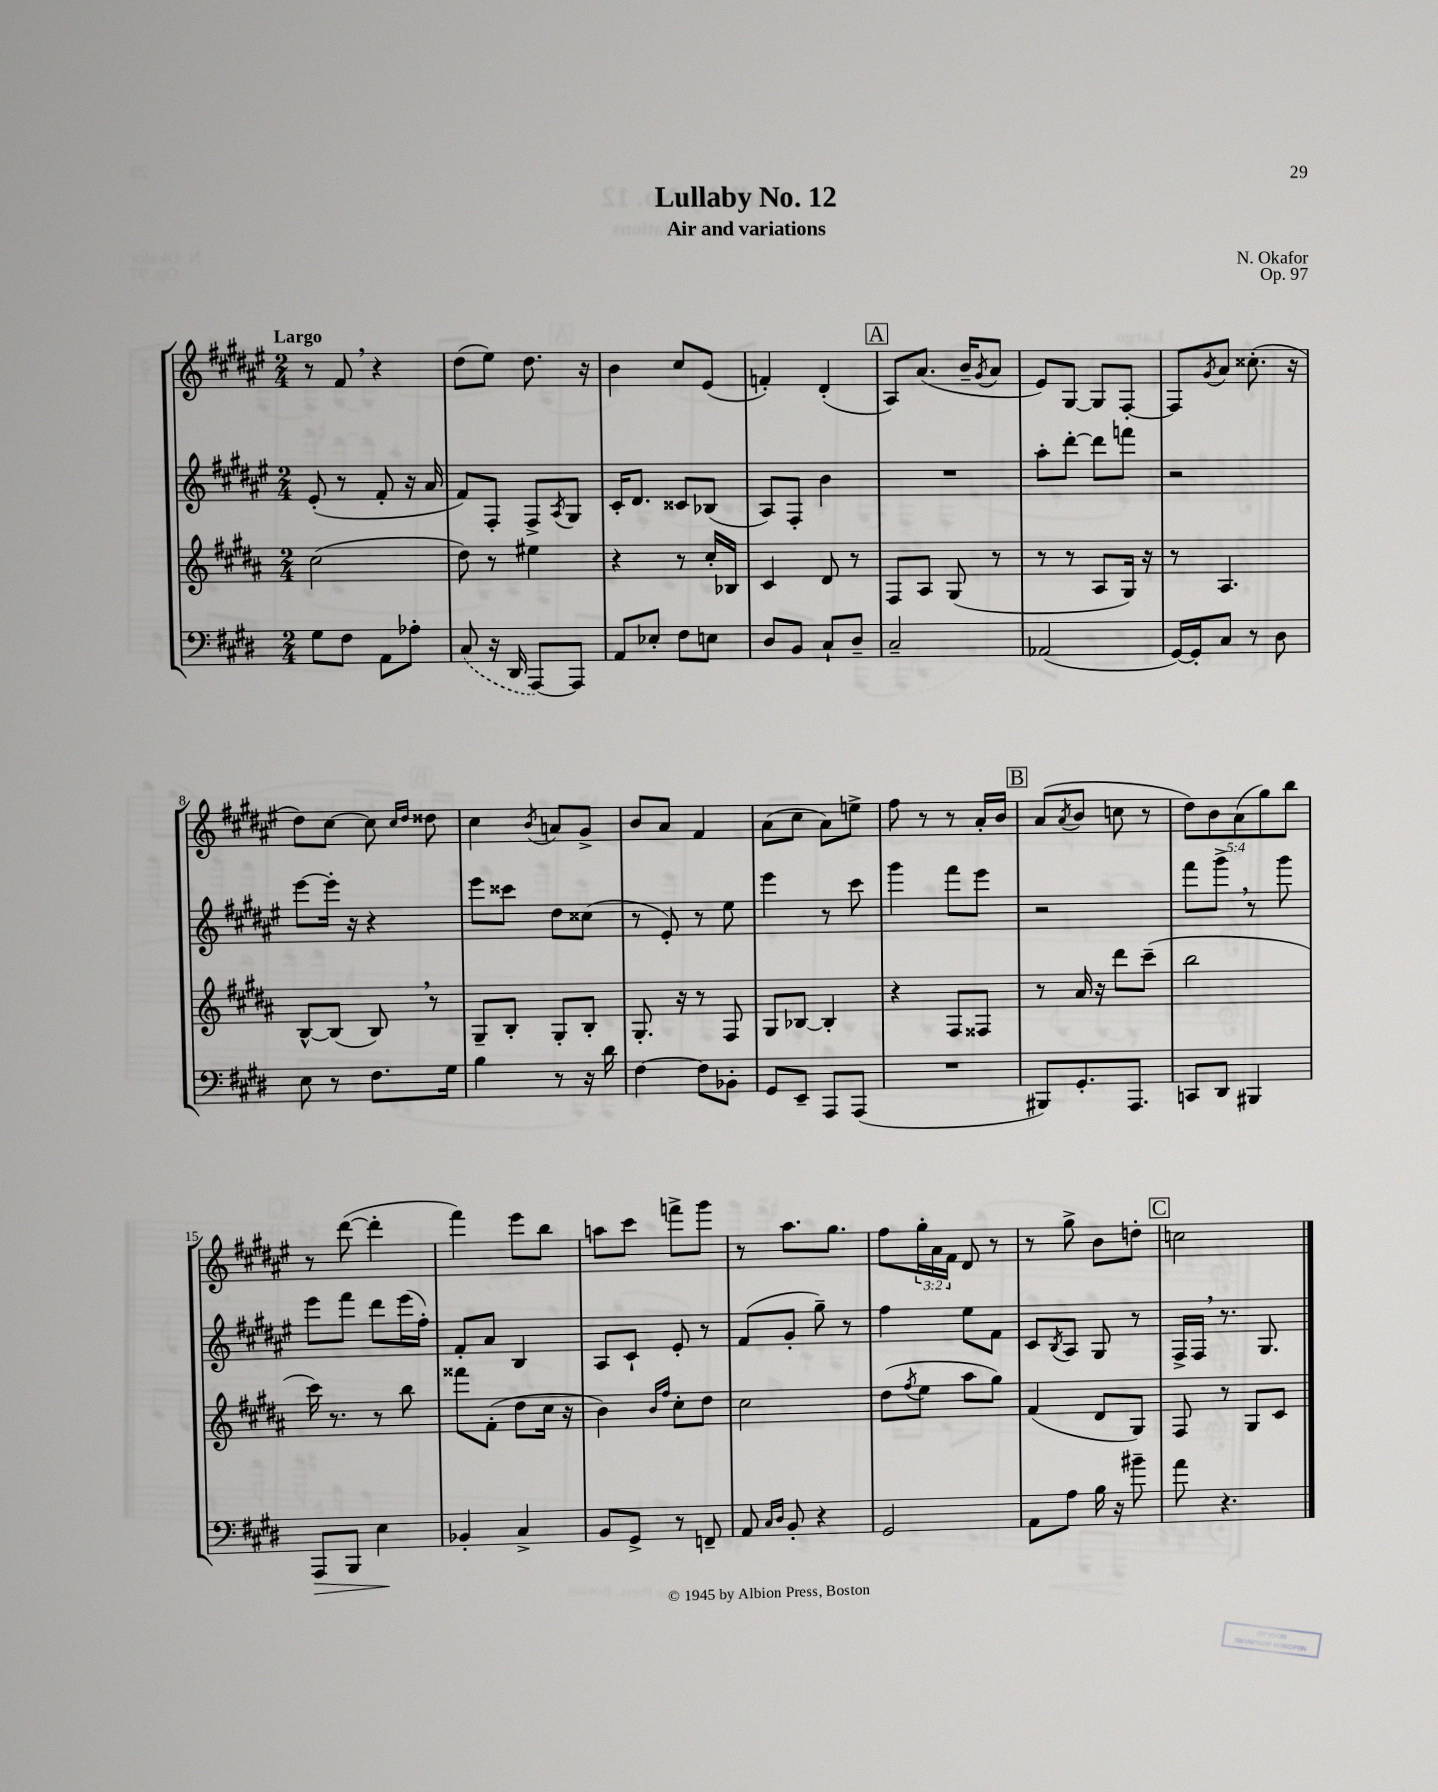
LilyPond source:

\header { title = "Lullaby No. 12" composer = "N. Okafor" subtitle = "Air and variations" opus = "Op. 97" }
<<
\new StaffGroup <<
\new Staff = "s0" {
    \clef treble \key fis \major \numericTimeSignature \time 2/4 \override Staff.TupletNumber.text = #tuplet-number::calc-fraction-text \tempo "Largo"
    r8 fis'8 \breathe r4 |
    dis''8( eis''8) dis''8. r16 |
    b'4 cis''8 eis'8( |
    f'4-.) dis'4-.( |
    \mark \markup { \box "A" } ais8) ais'8.( b'16-- \acciaccatura { gis'8 } ais'8 |
    eis'8) gis8~ gis8 fis8~-. |
    fis8 \acciaccatura { gis'8 } ais'8 cisis''8.-.( r16 |
    dis''8) cis''8~ cis''8 \grace { cis''16 dis''16 } disis''8 |
    cis''4 \acciaccatura { b'8 } a'8 gis'8-> |
    b'8 ais'8 fis'4 |
    ais'8( cis''8 ais'8) e''8-> |
    fis''8 r8 r8 ais'16-. b'16 |
    \mark \markup { \box "B" } ais'8( \acciaccatura { ais'8 } b'8 c''8 r8 |
    \tuplet 5/4 { dis''8) b'8 ais'8( gis''8) b''8 } |
    r8 dis'''8~( dis'''4-. |
    fis'''4) eis'''8 b''8 |
    a''8 cis'''8 f'''8-> gis'''8 |
    r8 ais''8. gis''8. |
    fis''8 \tuplet 3/2 { gis''16-. ais'16 fis'16 } dis'8 r8 |
    r8 gis''8-> b'8 d''8-. |
    \mark \markup { \box "C" } c''2 \bar "|." |
}
\new Staff = "s1" {
    \clef treble \key fis \major \numericTimeSignature \time 2/4
    eis'8-.( r8 fis'8-. r16 ais'16 |
    fis'8) fis8-. fis8-> \acciaccatura { ais8 } gis8 |
    cis'16-. dis'8. cisis'8 bes8( |
    ais8) fis8-. b'4 |
    \mark \markup { \box "A" } R2 |
    ais''8-. dis'''8~-. dis'''8 f'''8 |
    r2 |
    eis'''8~ eis'''16-. r16 r4 |
    eis'''8 cisis'''8 dis''8 cisis''8( |
    r8 eis'8-.) r8 eis''8 |
    eis'''4 r8 cis'''8 |
    gis'''4 fis'''8 eis'''8 |
    \mark \markup { \box "B" } r2 |
    fis'''8 gis'''8-> \breathe r8 gis'''8 |
    eis'''8 fis'''8 dis'''8 eis'''16( fis''16-.) |
    fis'8-. ais'8 b4 |
    ais8 cis'8-! eis'8-. r8 |
    fis'8( gis'8-. gis''8--) r8 |
    fis''4 eis''8 fis'8 |
    cis'8 \acciaccatura { b8 } ais8 gis8 r8 |
    \mark \markup { \box "C" } fis16-> fis16 \breathe r8. gis8. \bar "|." |
}
\new Staff = "s2" {
    \clef treble \key b \major \numericTimeSignature \time 2/4
    cis''2( |
    dis''8) r8 eis''4 |
    r4 r8 cis''16-. bes16 |
    cis'4 dis'8 r8 |
    \mark \markup { \box "A" } fis8 ais8 gis8( r8 |
    r8 r8 ais8 gis16) r16 |
    r8 ais4. |
    b8~-^ b8( b8) \breathe r8 |
    gis8-- b8-. gis8-. b8-. |
    gis8.-. r16 r8 fis8 |
    gis8 bes8~ bes4-. |
    r4 fis8 fisis8 |
    \mark \markup { \box "B" } r8 ais'16 r16 dis'''8 cis'''8--( |
    b''2 |
    cis'''16) r8. r8 b''8 |
    fisis'''8 fis'8-.( dis''8 cis''16 r16 |
    b'4) \grace { b'16 fis''16 } cis''8-. dis''8 |
    cis''2 |
    dis''8( \acciaccatura { fis''8 } e''8 ais''8 gis''8) |
    fis'4( dis'8 gis8) |
    \mark \markup { \box "C" } fis8 r8 gis8 cis'8 \bar "|." |
}
\new Staff = "s3" {
    \clef bass \key e \major \numericTimeSignature \time 2/4
    gis8 fis8 a,8 aes8-. |
    \once \slurDashed cis8( r16 dis,16 a,,8~) a,,8 |
    a,8 ees8-. fis8 e8 |
    dis8 b,8 cis8-! dis8-- |
    \mark \markup { \box "A" } cis2-- |
    aes,2( |
    gis,16~) gis,16-. cis8 r8 dis8 |
    e8 r8 fis8. gis16 |
    b4 r8 r16 dis'16 |
    fis4~ fis8 bes,8-. |
    gis,8 e,8-- a,,8 a,,8( |
    R2 |
    \mark \markup { \box "B" } bis,,8) gis,8.-. a,,8. |
    c,8 dis,8 bis,,4 |
    a,,8\> b,,8 e4\! |
    bes,4-. cis4-> |
    b,8 gis,8-> r8 f,8-- |
    a,8 \grace { cis16 dis16 } b,8-. r4 |
    gis,2 |
    a,8 a8 b16 r16 bis'8-- |
    \mark \markup { \box "C" } a'8 r4. \bar "|." |
}
>>
>>
